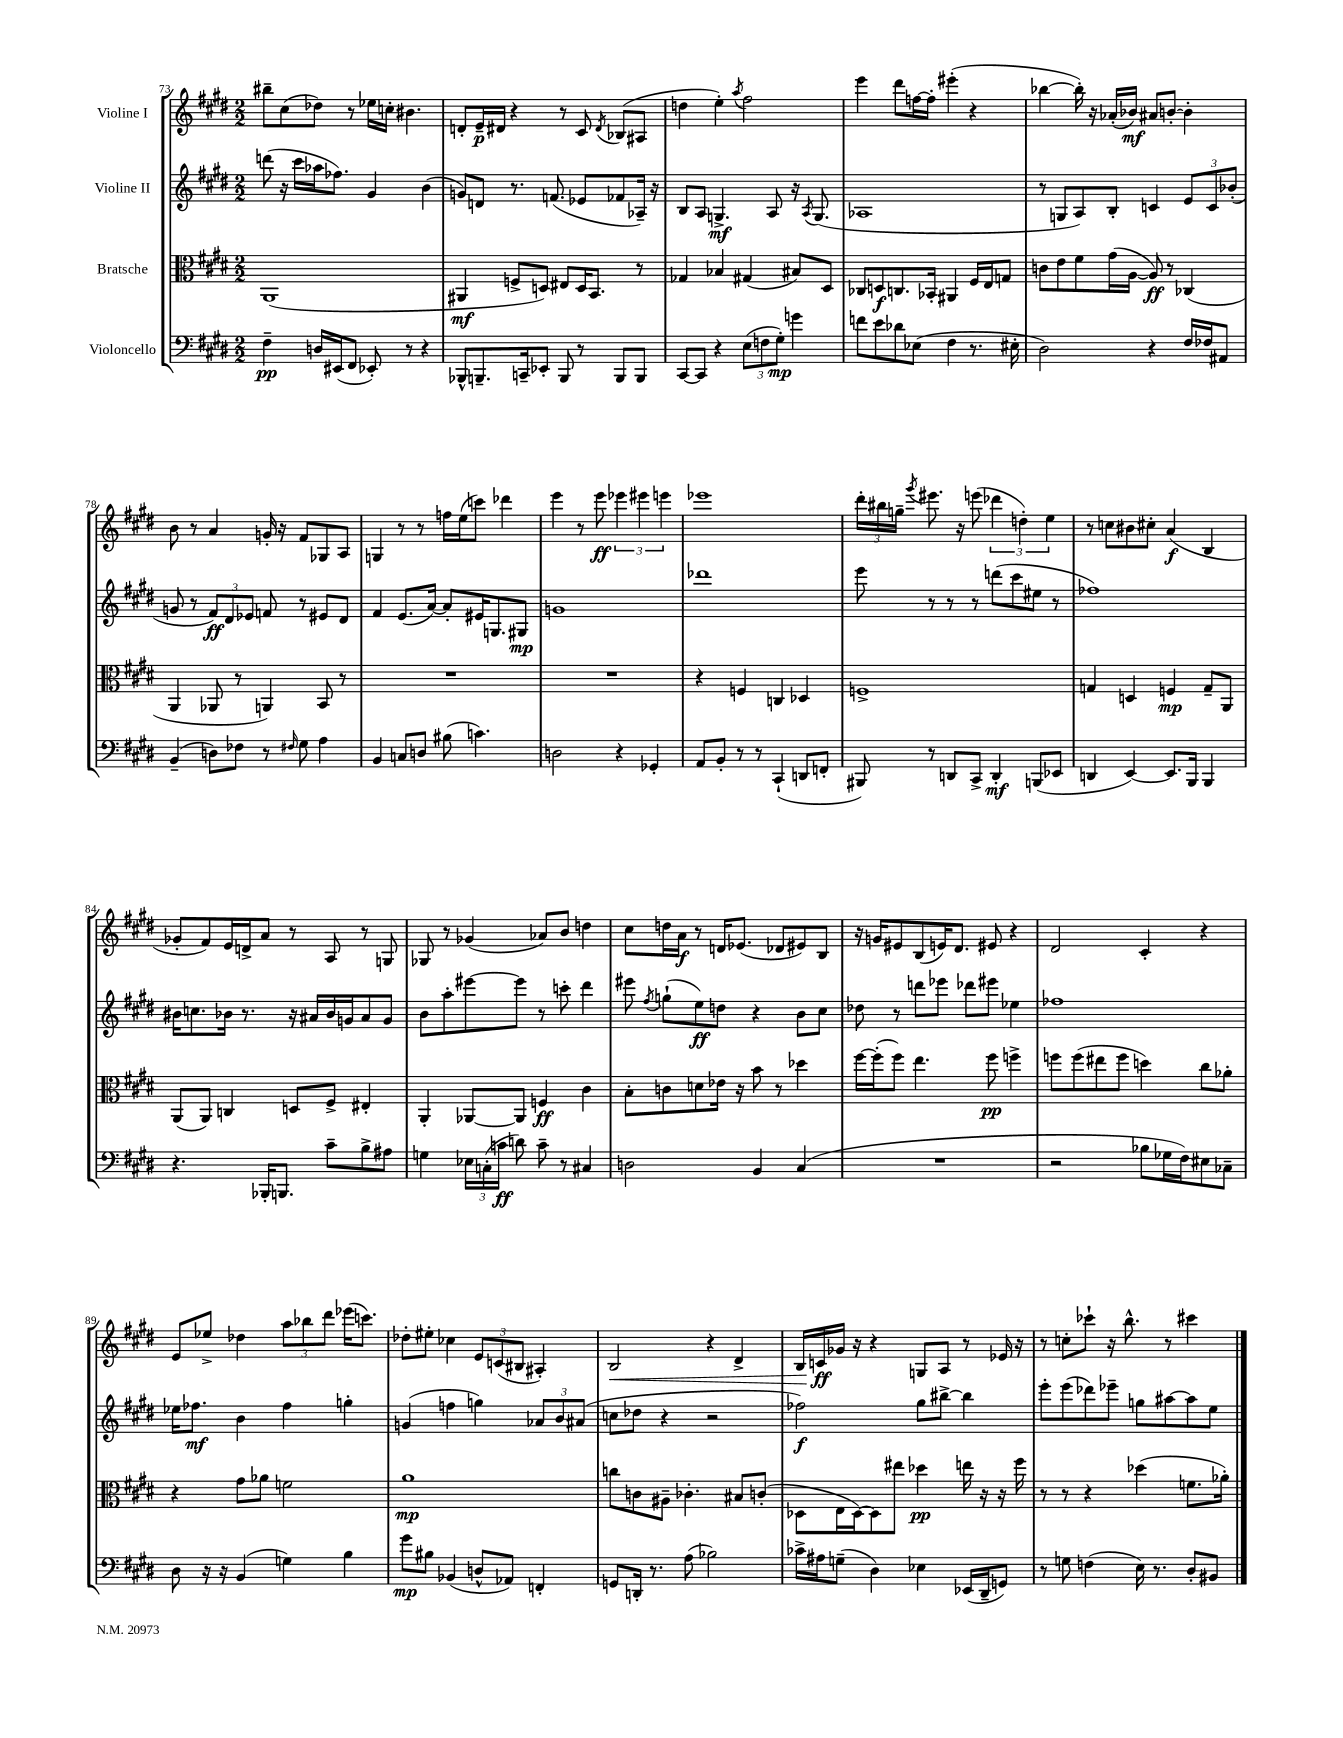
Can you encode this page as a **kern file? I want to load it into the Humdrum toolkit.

**kern	**kern	**kern	**kern
*staff4	*staff3	*staff2	*staff1
*clefF4	*clefC3	*clefG2	*clefG2
*k[f#c#g#d#]	*k[f#c#g#d#]	*k[f#c#g#d#]	*k[f#c#g#d#]
*M2/2	*M2/2	*M2/2	*M2/2
4F#~	(1AA	(8ddd	8bb#~
.	.	16r	(8cc#
.	.	16ccc#	.
16D	.	16aa-	8dd-)
(16EE#	.	8.ff-)	.
8FF#	.	.	8r
8EE-')	.	4g#	16ee-
.	.	.	16cc'
8r	.	.	4.b#
4r	.	(4b	.
=	=	=	=
8BBB-^^	4AA#	8g)	8d'
8.BBB~	.	8d	16e~
.	.	.	16d#
.	8F^	8.r	4r
16CC~	.	.	.
8EE-'	8D)	.	.
.	.	(8.f	.
8BBB	8E#	.	8r
8r	16D	8e-	8c#
.	8.BB	.	.
.	.	.	8qd#
8BBB	.	8f-	(8B-
8BBB	8r	16A-~)	8A#
.	.	16r	.
=	=	=	=
[8CC#	4G-	8B	4dd
8CC#]	.	8A	.
4r	4B-	4.G^	4ee')
.	.	.	8qaa
(12E	(4G#	.	2ff#
12F	.	.	.
.	.	8A	.
12G#')	.	.	.
4g	8B#)	16r	.
.	.	8qA	.
.	.	(8.G	.
.	8D#	.	.
=	=	=	=
8f	8C-	1A-	4eee
8e	8D	.	.
8d-	8.C	.	8ddd#
(8E-	.	.	[16ff
.	16BB-'	.	16ff']
4F#	4AA#	.	(4eee#'
8.r	16F#	.	4r
.	16E	.	.
.	8G	.	.
16E#'	.	.	.
=	=	=	=
2D#)	8c	8r	[4bb-
.	8e	8G	.
.	8f#	8A)	16bb-'])
.	.	.	16r
.	(16g#	8B'	(16a-'
.	[16A	.	16b-)
4r	8A])	4c	8a#
.	8r	.	[8b'
16F#	(4C-	12e	4b']
16F-	.	.	.
.	.	12c	.
8AA#	.	.	.
.	.	(12b-'	.
=	=	=	=
(4BB~	4AA	8g	8b
.	.	8r	8r
8D)	8AA-	12f#)	4a
.	.	12d#	.
8F-	8r	.	.
.	.	12e-	.
8r	4AA)	8f	16g'
.	.	.	16r
16qqF#	.	.	.
8G#	.	8r	8f#
4A	8BB	8e#	8G-
.	8r	8d#	8A
=	=	=	=
4BB	1r	4f#	4G
8C	.	(8.e	8r
8D	.	.	8r
.	.	[16a)	.
(8B#	.	8a']	16ff
.	.	.	(16ee
4.c)	.	16e#	8ccc)
.	.	8.G	.
.	.	.	4ddd-
.	.	8G#	.
=	=	=	=
2D	1r	1g	4eee
.	.	.	8r
.	.	.	8eee
4r	.	.	6eee-
.	.	.	6eee#
4GG-'	.	.	.
.	.	.	6eee
=	=	=	=
8AA	4r	1ddd-	1eee-
8BB'	.	.	.
8r	4F	.	.
8r	.	.	.
(4CC#`	4C	.	.
8DD	4D-	.	.
8FF'	.	.	.
=	=	=	=
8BBB#)	1F^	8eee	24ddd#'
.	.	.	24bb#
.	.	.	24gg~
.	.	.	8qggg#
8r	.	8r	8.eee#
8DD	.	8r	.
.	.	.	16r
8CC#^	.	8r	(8eee
4DD'	.	(8ddd	6ddd-
.	.	8ccc#	.
.	.	.	6dd')
(8BBB	.	8ee#	.
.	.	.	6ee
8EE-	.	8r	.
=	=	=	=
4DD	4G	1ff-)	8r
.	.	.	8cc
[4EE)	4D	.	8b#
.	.	.	8cc#'
8.EE]	4F	.	(4a
16BBB	.	.	.
4BBB	8G~	.	4B
.	8AA	.	.
=	=	=	=
4.r	(8AA	16b#	8g-'
.	.	8.cc	.
.	8AA)	.	8f#)
.	4C	16b-	16e
.	.	8.r	16d^
16BBB-'	.	.	8a
8.BBB	.	.	.
.	8D	16r	8r
.	.	16a#	.
8c#~	8F#^	16b-	8A
.	.	16g	.
8B^	4E#'	8a#	8r
8A#	.	8g	8G
=	=	=	=
4G	4AA'	8b	8G-
.	.	8aa'	8r
24E-	[8AA-	[8eee#	(4g-
(24C'	.	.	.
24c	.	.	.
8d)	8AA-]	8eee#]	.
8c~	4F	8r	8a-)
8r	.	8ccc'	8b
4C#	4c#	4ddd#	4dd
=	=	=	=
2D	8B'	8eee#	8cc#
.	.	8qff#	.
.	8c	(8gg`	16dd
.	.	.	16a
.	8d	8ee)	8r
.	16e-	8dd	16d
.	16r	.	(8.e-
4BB	8b	4r	.
.	8r	.	8d-
(4C#	4dd-	8b	8e#)
.	.	8cc#	8B
=	=	=	=
1r	[16ff#	8dd-	16r
.	(16ff#']	.	16g
.	8ff#)	8r	8e#
.	4.ee	8ddd	(8B
.	.	8eee-	16e)
.	.	.	8.d#
.	.	8ddd-	.
.	8ff#	8eee#	8e#
.	4ff^	4ee-	4r
=	=	=	=
2r	8ff	1ff-	2d#
.	(8ff	.	.
.	8ee#	.	.
.	8ff	.	.
8B-	4dd)	.	4c#'
16G-	.	.	.
16F#)	.	.	.
8E#	8cc#	.	4r
8C-~	8a-'	.	.
=	=	=	=
8D#	4r	16ee-	8e
.	.	8.ff-	.
16r	.	.	8ee-^
16r	.	.	.
(4BB	8g#	4b	4dd-
.	8a-	.	.
4G)	2f	4ff-	12aa
.	.	.	12bb-
.	.	.	12ddd#
4B	.	4gg'	(16eee-
.	.	.	8.ccc)
=	=	=	=
8g#	1a	(4g	8dd-'
8B#	.	.	8ee#'
(4BB-	.	4ff	4cc-
8D^^	.	4gg)	12e
.	.	.	(12c
8AA-)	.	.	.
.	.	.	12B#
4FF'	.	12a-	4A#')
.	.	12b	.
.	.	(12a#	.
=	=	=	=
8GG	8cc	8cc	2B
16DD'	8c	8dd-	.
8.r	.	.	.
.	8A#~	4r	.
(8A	4.c-'	.	.
2B-)	.	2r	4r
.	8B#	.	4d#^
.	(8c'	.	.
=	=	=	=
16c-^	8D-	2ff-)	16B
16A#	.	.	16c
(8G~	16E	.	16g-
.	[16D-)	.	16r
4D#)	8D-]	.	4r
.	8ee#	.	.
4E-	4dd-	8gg#	8G
.	.	[8bb#^	8A
(16EE-	16ee	4bb#]	8r
16DD#~	16r	.	.
8GG)	16r	.	16e-
.	16ff#	.	16r
=	=	=	=
8r	8r	8eee'	8r
8G	8r	(8eee	8cc'
(4F	4r	8ddd-)	8ccc-`
.	.	8eee-~	16r
.	.	.	8.bb^^
16E)	(4dd-	8gg	.
8.r	.	.	.
.	.	[8aa#	8r
8D#'	8.f	8aa#]	4ccc#
8BB#	.	8ee	.
.	16a-')	.	.
==	==	==	==
*-	*-	*-	*-
